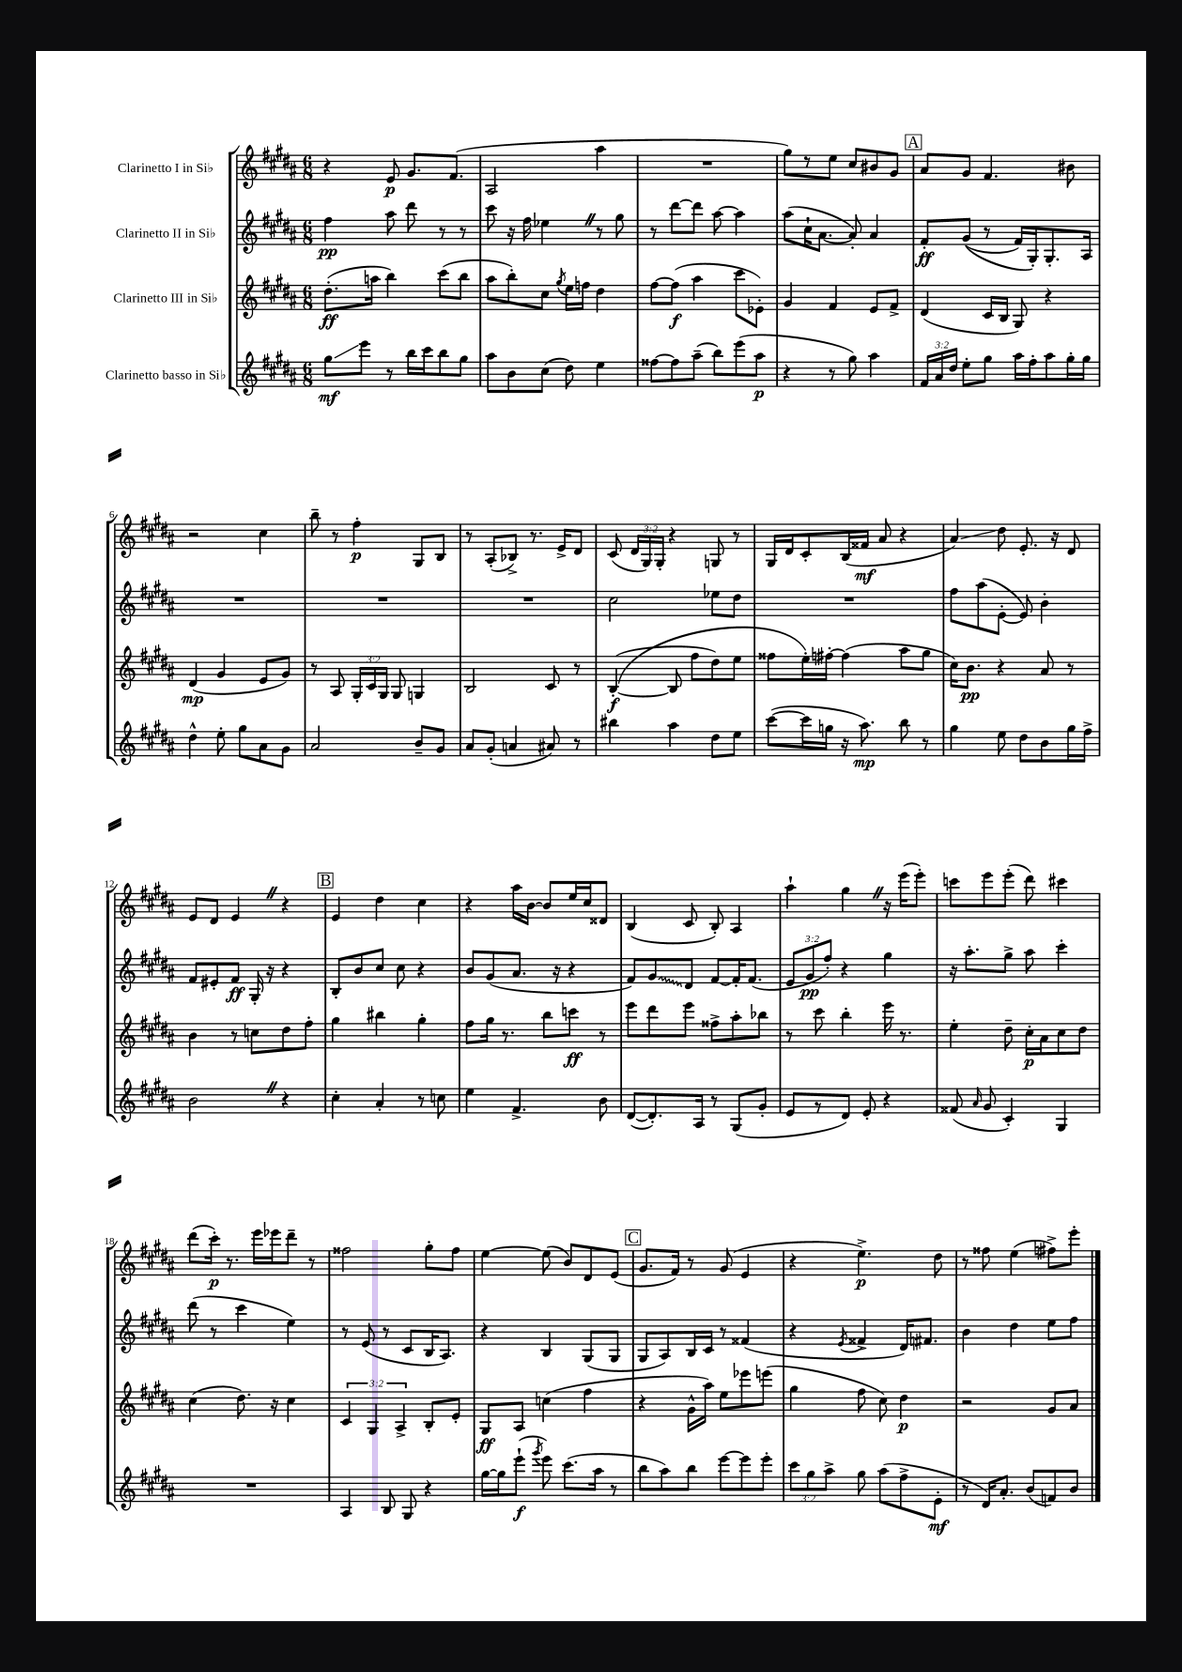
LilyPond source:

<<
\new StaffGroup <<
\new Staff = "s0" \with { instrumentName = "Clarinetto I in Sib" } {
    \clef treble \key b \major \numericTimeSignature \time 6/8 \override Staff.TupletNumber.text = #tuplet-number::calc-fraction-text
    \autoBeamOff r4 e'8\p gis'8.[ fis'8.]( |
    ais2 ais''4 |
    R2. |
    gis''8[) r8 e''8] cis''8[ bis'8 gis'8] |
    \mark \markup { \box "A" } ais'8[ gis'8] fis'4. bis'8 |
    r2 cis''4 |
    b''8-- r8 fis''4-.\p gis8[ b8] |
    r8 ais8[-.( bes8]->) r8. e'16[-> dis'8] |
    cis'8( \tuplet 3/2 { dis'16[ gis16) gis16]-. } r4 g8 r8 |
    gis16[ dis'16 cis'8-. b16( fisis'16]\mf ais'8 r4 |
    ais'4\glissando) dis''8 e'8.-. r16 dis'8 |
    e'8[ dis'8] e'4 \once \override BreathingSign.text = \markup { \musicglyph "scripts.caesura.straight" } \breathe r4 |
    \mark \markup { \box "B" } e'4 dis''4 cis''4 |
    r4 ais''16[ b'16]~ b'8[ e''16 cis''16 disis'8] |
    b4( cis'8 b8-.) ais4 |
    ais''4-! gis''4 \once \override BreathingSign.text = \markup { \musicglyph "scripts.caesura.straight" } \breathe r16 e'''16[( e'''8]-.) |
    c'''8[ e'''8 e'''8]-.( dis'''8) cis'''4 |
    dis'''8[( cis'''16]-.\p) r8. e'''16[ ees'''16 dis'''8]-- r8 |
    fisis''2 gis''8[-. fisis''8] |
    e''4~ e''8( b'8[) dis'8 e'8]( |
    \mark \markup { \box "C" } gis'8.[ fis'16]) r8 gis'8( e'4 |
    r4 e''4.->\p) dis''8 |
    r8 fisis''8 e''4( fis''8[->) e'''8]-. \bar "|." |
}
\new Staff = "s1" \with { instrumentName = "Clarinetto II in Sib" } {
    \clef treble \key b \major \numericTimeSignature \time 6/8 \override Staff.TupletNumber.text = #tuplet-number::calc-fraction-text
    \autoBeamOff fis''4\pp ais''8 dis'''8 r8 r8 |
    cis'''8 r16 fis''16 ees''4 \once \override BreathingSign.text = \markup { \musicglyph "scripts.caesura.straight" } \breathe r8 gis''8 |
    r8 dis'''8[~ dis'''8] ais''8~ ais''4 |
    ais''8[( cis''16-! ais'8.]~ ais'8-.) ais'4 |
    \mark \markup { \box "A" } fis'8[-.\ff gis'8](\( r8 fis'16[) gis16-.\) gis8.-. ais16] |
    R2. |
    R2. |
    R2. |
    cis''2 ees''8[ dis''8] |
    R2. |
    fis''8[ ais''8( e'8]~-. e'8) b'4-. |
    fis'8[ eis'8-. fis'8]\ff gis16-. r16 r4 |
    \mark \markup { \box "B" } b8[-. b'8 cis''8] cis''8 r4 |
    b'8[ gis'8( ais'8.] r16 r4 |
    fis'8[) \once \override Glissando.style = #'zigzag gis'8\glissando dis'8] fis'8[~ fis'16-. fis'8.]( |
    \tuplet 3/2 { e'8[ gis'8\pp fis''8]-.) } r4 gis''4 |
    r16 ais''8.[-. gis''8]-> ais''8 cis'''4-. |
    dis'''8( r8 cis'''4 e''4) |
    r8 e'8( r8 cis'8[ b16 ais8.]) |
    r4 b4 gis8[( gis8] |
    \mark \markup { \box "C" } gis8[ ais8) b16 cis'16] r8 fisis'4( |
    r4 \acciaccatura { e'8 } fisis'4-> dis'16[) fis'8.] |
    b'4 dis''4 e''8[ fis''8] \bar "|." |
}
\new Staff = "s2" \with { instrumentName = "Clarinetto III in Sib" } {
    \clef treble \key b \major \numericTimeSignature \time 6/8 \override Staff.TupletNumber.text = #tuplet-number::calc-fraction-text
    \autoBeamOff dis''8.[-.\ff( a''16] b''4) cis'''8[( b''8] |
    ais''8[ b''8-.) cis''8] \acciaccatura { gis''8 } e''16[ f''16] dis''4 |
    fis''8[~ fis''8]\f( ais''4 cis'''8[ ees'8]-.) |
    gis'4 fis'4 e'8[ fis'8]-> |
    \mark \markup { \box "A" } dis'4( cis'16[ b16] gis8) r4 |
    dis'4\mp( gis'4 e'8[ gis'8]) |
    r8 ais8 \tuplet 3/2 { gis16[-. cis'16 gis16] } gis8 g4 |
    b2 cis'8 r8 |
    b4~-.\f(\( b8 fis''8[ dis''8) e''8] |
    fisis''8[ e''16-.\) fis''16]~-. fis''4( ais''8[ gis''8] |
    cis''16[) b'8.]\pp r4 ais'8 r8 |
    b'4 r8 c''8[ dis''8 fis''8]-. |
    \mark \markup { \box "B" } gis''4 bis''4 gis''4-. |
    fis''8[ gis''16] r8. b''8[ c'''8]\ff r8 |
    e'''8[ dis'''8 e'''8] fisis''8[-> ais''8-. bes''8] |
    r8 cis'''8 b''4-. e'''16 r8. |
    e''4-. dis''8-- cis''16[-.\p ais'16 cis''8 dis''8] |
    cis''4( dis''8.) r16 cis''4 |
    \tuplet 3/2 { cis'4 gis4 ais4-> } b8[-. e'8]-. |
    gis8[\ff ais8] c''4( fis''4 |
    \mark \markup { \box "C" } r4 gis'16[-^ ais''16]) e''8[ ees'''8 e'''8]( |
    gis''4 fis''8 cis''8) dis''4\p |
    r2 gis'8[ ais'8] \bar "|." |
}
\new Staff = "s3" \with { instrumentName = "Clarinetto basso in Sib" } {
    \clef treble \key b \major \numericTimeSignature \time 6/8 \override Staff.TupletNumber.text = #tuplet-number::calc-fraction-text
    \autoBeamOff gis''8[\glissando\mf e'''8] r8 b''16[ cis'''16 b''8 gis''8] |
    ais''8[ b'8 cis''8]( dis''8) e''4 |
    fisis''8[~ fisis''8 ais''8]--( b''8[) e'''8( ais''8]\p |
    r4 r8 gis''8) ais''4 |
    \mark \markup { \box "A" } \tuplet 3/2 { fis'16[ ais'16 dis''16] } e''8[-. gis''8] ais''16[ fis''16-. ais''8 gis''16-. gis''16] |
    dis''4-^ e''8-. gis''8[ ais'8 gis'8] |
    ais'2 b'8[-- gis'8] |
    ais'8[ gis'8]-.( a'4 ais'8) r8 |
    bis''4 ais''4 dis''8[ e''8] |
    cis'''8[~( cis'''16 g''16] r16 ais''8.\mp) b''8 r8 |
    gis''4 e''8 dis''8[ b'8 gis''16 fis''16]-> |
    b'2 \once \override BreathingSign.text = \markup { \musicglyph "scripts.caesura.straight" } \breathe r4 |
    \mark \markup { \box "B" } cis''4-. ais'4-. r8 c''8 |
    e''4 fis'4.-> b'8 |
    dis'8[~( dis'8.-.) ais16] r8 gis8[( gis'8]-. |
    e'8[ r8 dis'8]) e'8-. r4 |
    fisis'8( \grace { ais'16 } gis'8 cis'4-.) gis4 |
    R2. |
    ais4 b8 gis8 r4 |
    gis''16[~ gis''16 e'''8]-!\f( \acciaccatura { gis'''8 } e'''8) cis'''8.[( ais''16] r8 |
    \mark \markup { \box "C" } b''8[ ais''8) b''8] e'''8[~ e'''8 e'''8]-. |
    \tuplet 3/2 { cis'''8[ gis''8 ais''8]-> } gis''8 ais''8[( fis''8-> e'8]-.\mf |
    r8 dis'16[) ais'8.]-. b'8[( f'8) b'8] \bar "|." |
}
>>
>>
